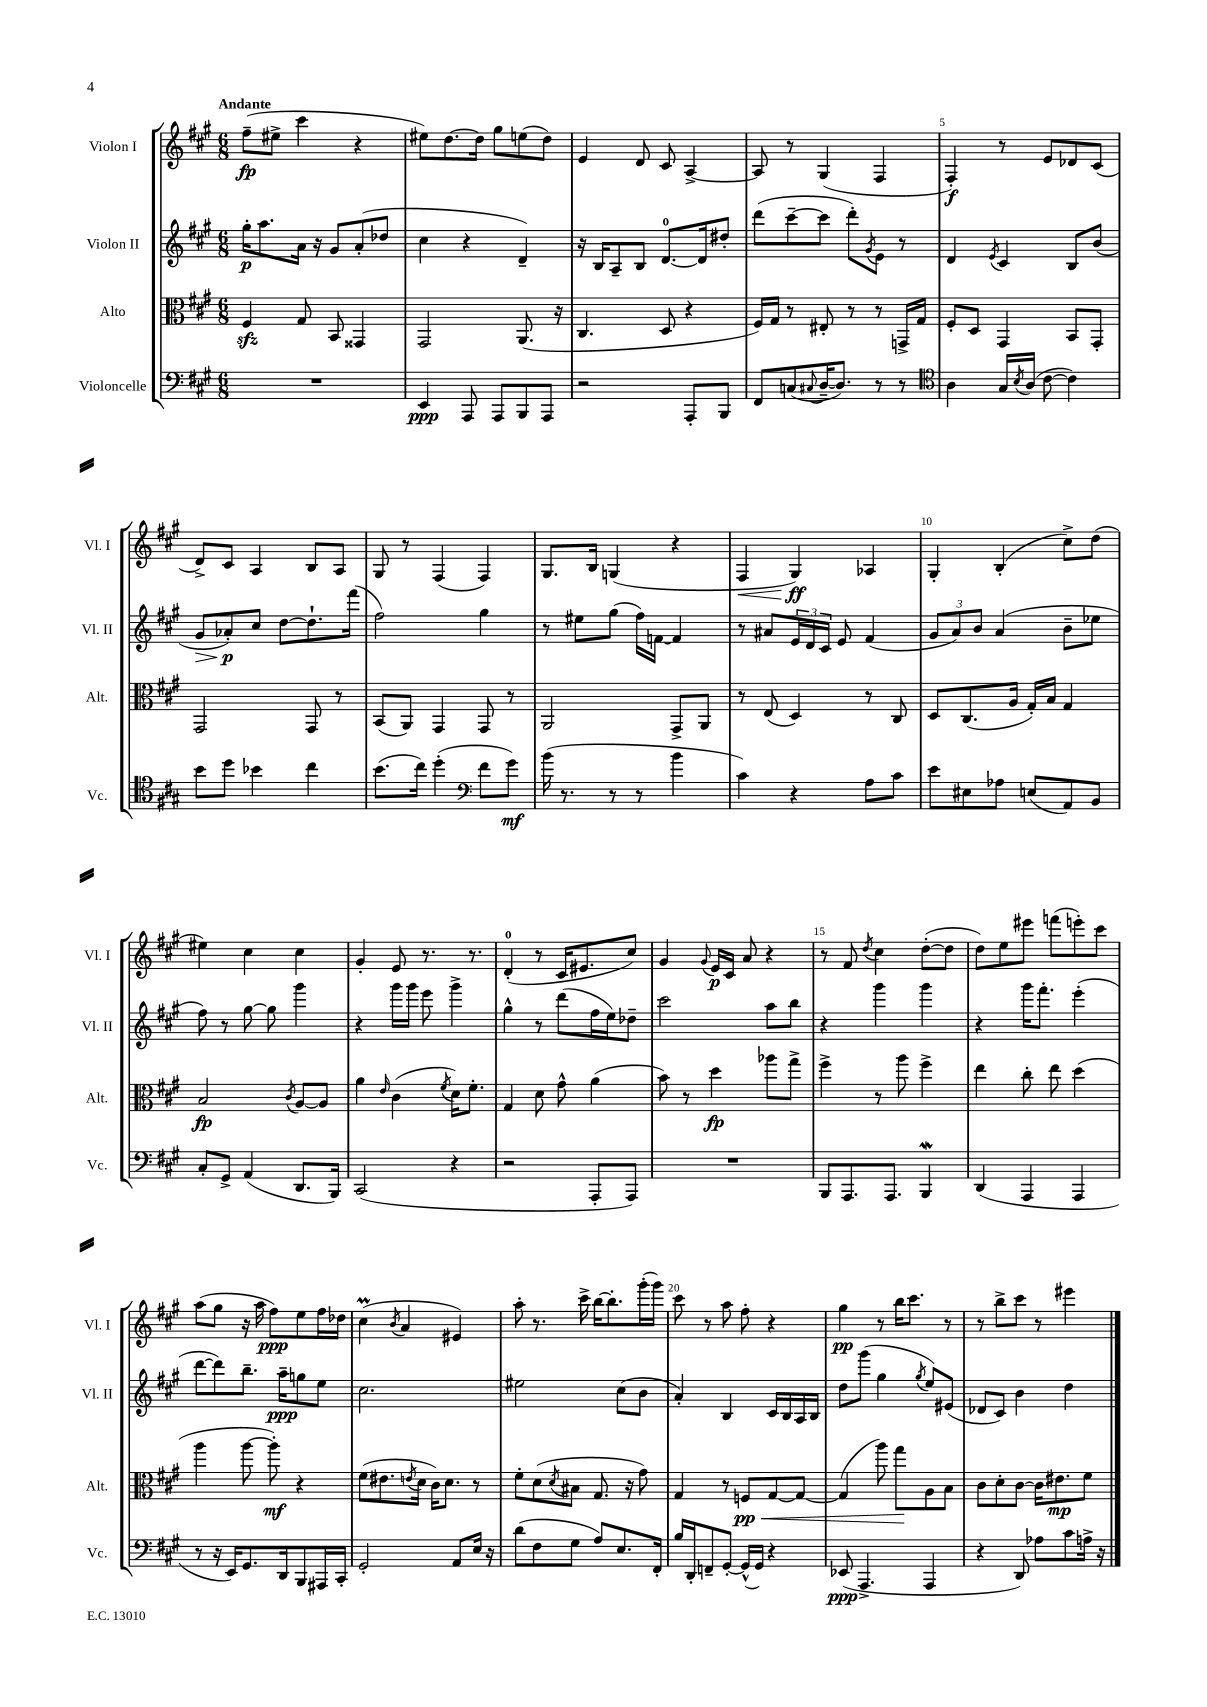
<<
\new StaffGroup <<
\new Staff = "s0" \with { instrumentName = "Violon I" shortInstrumentName = "Vl. I" } {
    \clef treble \key a \major \numericTimeSignature \time 6/8 \tempo "Andante"
    fis''8--\fp( eis''8-> cis'''4 r4 |
    eis''8) d''8.~ d''16 gis''8 e''8( d''8) |
    e'4 d'8 cis'8 a4~-> |
    a8 r8 gis4( fis4 |
    fis4-.\f) r8 e'8 des'8 cis'8( |
    d'8->) cis'8 a4 b8 a8 |
    gis8 r8 fis4( fis4) |
    gis8. b16 g4( r4 |
    fis4\< gis4\ff\!) aes4 |
    gis4-. b4-.( cis''8->) d''8( |
    eis''4) cis''4 cis''4 |
    gis'4-. e'8 r8. r8. |
    d'4-0-.( r8 cis'16 eis'8. cis''8) |
    gis'4 \appoggiatura { gis'8 } e'16\p cis'16 a'8 r4 |
    r8 fis'8 \acciaccatura { d''8 } cis''4 d''8~-.( d''8 |
    d''8) e''8 eis'''8 f'''8( e'''8-.) cis'''8 |
    a''8( gis''8 r16 a''16 fis''8\ppp) e''8 fis''16 des''16 |
    cis''4\prall( \acciaccatura { b'8 } a'4 eis'4) |
    a''8-. r8. cis'''16-> b''16~ b''8.-. gis'''16-.( gis'''16) |
    cis'''8 r8 a''8 fis''8-. r4 |
    gis''4\pp r8 b''16 cis'''8. r8 |
    r8 b''8-> cis'''8 r8 eis'''4 \bar "|." |
}
\new Staff = "s1" \with { instrumentName = "Violon II" shortInstrumentName = "Vl. II" } {
    \clef treble \key a \major \numericTimeSignature \time 6/8
    gis''16-.\p a''8. a'16 r16 gis'8 a'8-.( des''8 |
    cis''4 r4 d'4--) |
    r16 b16 a8-- b8 d'8.-0~ d'16 dis''8-. |
    d'''8( cis'''8~-- cis'''8 d'''8-.) \acciaccatura { gis'8 } e'8 r8 |
    d'4 \acciaccatura { e'8 } cis'4 b8 b'8( |
    gis'8\> aes'8-.\p\!) cis''8 d''8~ d''8.-! fis'''16( |
    fis''2) gis''4 |
    r8 eis''8 gis''8( fis''16) f'16~ f'4 |
    r8 ais'8 \tuplet 3/2 { e'16 d'16 cis'16 } e'8 fis'4( |
    \tuplet 3/2 { gis'8 a'8) b'8 } a'4( b'8-- ees''8 |
    fis''8) r8 gis''8~ gis''8 gis'''4 |
    r4 gis'''16 gis'''16 e'''8 gis'''4-> |
    gis''4-^ r8 d'''8( fis''16 e''16) des''8-- |
    cis'''2 a''8 b''8 |
    r4 gis'''4 gis'''4 |
    r4 gis'''16 fis'''8.-. e'''4-.( |
    d'''8~ d'''8) b''8.-- a''16--\ppp g''8 e''8 |
    cis''2. |
    eis''2 cis''8( b'8 |
    a'4-.) b4 cis'16 b16 a16 b16 |
    d''8 gis'''8( gis''4 \acciaccatura { gis''8 } e''8) eis'8( |
    des'8 cis'8) b'4 d''4 \bar "|." |
}
\new Staff = "s2" \with { instrumentName = "Alto" shortInstrumentName = "Alt." } {
    \clef alto \key a \major \numericTimeSignature \time 6/8
    fis4\sfz gis8 b,8 gisis,4 |
    gis,2 a,8.( r16 |
    cis4. d8 r4 |
    fis16) gis16 r8 eis8-. r8 r8 g,16-> gis16 |
    fis8-. d8 gis,4 b,8 gis,8-. |
    gis,2 gis,8 r8 |
    b,8( a,8) gis,4 gis,8 r8 |
    a,2 gis,8-> a,8 |
    r8 e8( d4) r8 cis8 |
    d8 cis8.( a16 gis16-.) b16 gis4 |
    b2\fp \acciaccatura { cis'8 } a8~ a8 |
    a'4 \grace { e'16 } cis'4( \acciaccatura { fis'8 } d'16) fis'8.-. |
    gis4 d'8 gis'8-^ a'4( |
    b'8) r8 d''4\fp aes''8 gis''8-> |
    fis''4-> r8 a''8 fis''4-> |
    e''4 cis''8-. e''8 d''4( |
    a''4 a''8~ a''8-.\mf) r4 |
    fis'8( eis'8. \acciaccatura { e'8 } d'16 cis'16) d'8. r8 |
    fis'8-. d'8( \acciaccatura { d'8 } bis8 gis8. r16 gis'8) |
    gis4 r8 f8\pp\< gis8~ gis8~ |
    gis4( a''8) gis''8\! a8 b8 |
    cis'8 d'8-. cis'8~ cis'16 eis'8.\mp fis'8 \bar "|." |
}
\new Staff = "s3" \with { instrumentName = "Violoncelle" shortInstrumentName = "Vc." } {
    \clef bass \key a \major \numericTimeSignature \time 6/8
    R2. |
    e,4\ppp a,,8 a,,8 b,,8 a,,8 |
    r2 a,,8-. b,,8 |
    fis,8 c8( \appoggiatura { cis8 } d16~-- d8.) r8 r8 |
    \clef tenor a4 gis16 \acciaccatura { b8 } a16( cis'8~ cis'4) |
    b'8 d''8 bes'4 cis''4 |
    b'8.( cis''16) d''4-.( \clef bass fis'8 gis'8\mf) |
    b'16( r8. r8 r8 b'4 |
    cis'4) r4 a8 cis'8 |
    e'8 eis8 aes8 e8( a,8) b,8 |
    cis8-. gis,8-> a,4( d,8. b,,16) |
    cis,2( r4 |
    r2 a,,8-. a,,8) |
    R2. |
    b,,8 a,,8. a,,8. b,,4\mordent |
    d,4( a,,4 a,,4 |
    r8 r16 e,16) gis,8. d,16 b,,8 ais,,16 cis,16-. |
    gis,2-. a,8 e16 r16 |
    d'8( fis8 gis8 a8) e8. fis,16-. |
    b16 d,16-. f,8-- gis,8~-. gis,16-^( gis,16) r4 |
    ees,8\ppp( a,,4.-> a,,4 |
    r4 d,8) aes8 cis'8 a16-> r16 \bar "|." |
}
>>
>>
\layout { \context { \Score \override BarNumber.break-visibility = ##(#f #t #t) barNumberVisibility = #(every-nth-bar-number-visible 5) } }
